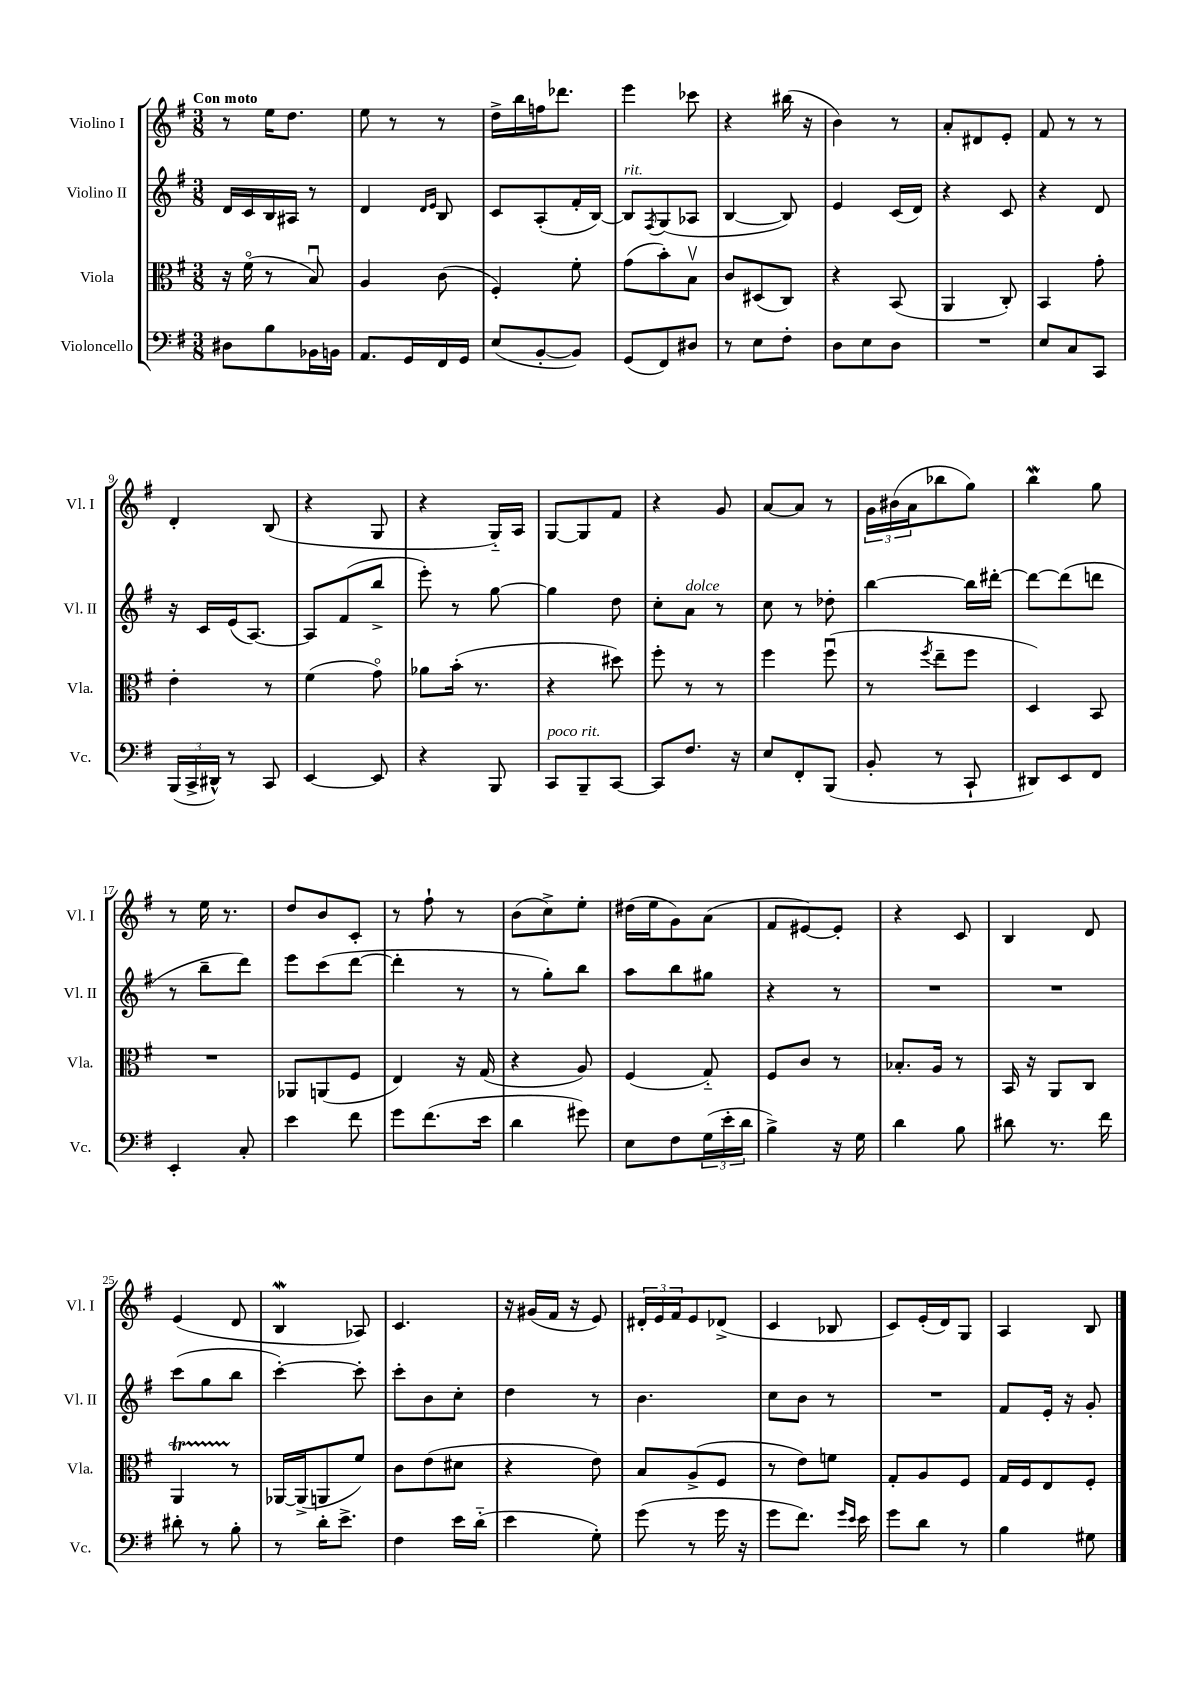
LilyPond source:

<<
\new StaffGroup <<
\new Staff = "s0" \with { instrumentName = "Violino I" shortInstrumentName = "Vl. I" } {
    \clef treble \key g \major \numericTimeSignature \time 3/8 \tempo "Con moto"
    r8 e''16 d''8. |
    e''8 r8 r8 |
    d''16-> b''16 f''16 des'''8. |
    e'''4 ces'''8 |
    r4 bis''16( r16 |
    b'4) r8 |
    a'8-. dis'8 e'8-. |
    fis'8 r8 r8 |
    d'4-. b8( |
    r4 g8 |
    r4 g16-_) a16 |
    g8~ g8 fis'8 |
    r4 g'8 |
    a'8~ a'8 r8 |
    \tuplet 3/2 { g'16 bis'16( a'16 } bes''8 g''8) |
    b''4\mordent g''8 |
    r8 e''16 r8. |
    d''8 b'8 c'8-. |
    r8 fis''8-! r8 |
    b'8( c''8->) e''8-. |
    dis''16( e''16 g'8) a'8( |
    fis'8 eis'8~) eis'8-. |
    r4 c'8 |
    b4 d'8 |
    e'4( d'8 |
    b4\mordent aes8) |
    c'4. |
    r16 gis'16( fis'16 r16 e'8) |
    \tuplet 3/2 { dis'16-. e'16 fis'16 } e'8 des'8->( |
    c'4 bes8 |
    c'8) e'16-.( d'16) g8 |
    a4 b8 \bar "|." |
}
\new Staff = "s1" \with { instrumentName = "Violino II" shortInstrumentName = "Vl. II" } {
    \clef treble \key g \major \numericTimeSignature \time 3/8
    d'16 c'16 b16 ais16 r8 |
    d'4 \grace { d'16 e'16 } b8 |
    c'8 a8-.( fis'16-. b16~) |
    b8^\markup { \italic "rit." } \acciaccatura { fis8 } g8( aes8 |
    b4~ b8) |
    e'4 c'16( d'16) |
    r4 c'8 |
    r4 d'8 |
    r16 c'16 e'16( a8.~) |
    a8 fis'8( b''8-> |
    e'''8-.) r8 g''8~ |
    g''4 d''8 |
    c''8-. a'8^\markup { \italic "dolce" } r8 |
    c''8 r8 des''8-. |
    b''4~ b''16 dis'''16~-. |
    dis'''8~ dis'''8( d'''8 |
    r8 b''8-- d'''8) |
    e'''8 c'''8( d'''8~ |
    d'''4-. r8 |
    r8 g''8-.) b''8 |
    a''8 b''8 gis''8 |
    r4 r8 |
    R4. |
    R4. |
    c'''8( g''8 b''8 |
    c'''4~-.) c'''8-. |
    c'''8-. b'8 c''8-. |
    d''4 r8 |
    b'4. |
    c''8 b'8 r8 |
    R4. |
    fis'8 e'16-. r16 g'8-. \bar "|." |
}
\new Staff = "s2" \with { instrumentName = "Viola" shortInstrumentName = "Vla." } {
    \clef alto \key g \major \numericTimeSignature \time 3/8
    r16 fis'16\flageolet( r8 b8\downbow) |
    a4 c'8( |
    fis4-.) fis'8-. |
    g'8( b'8-.) b8\upbow |
    c'8 dis8( c8) |
    r4 b,8( |
    a,4 c8-.) |
    b,4 g'8-. |
    e'4-. r8 |
    fis'4( g'8\flageolet) |
    aes'8 b'16-.( r8. |
    r4 dis''8) |
    fis''8-. r8 r8 |
    fis''4 fis''8\downbow( |
    r8 \acciaccatura { fis''8 } e''8-- fis''8 |
    d4) b,8 |
    R4. |
    aes,8 a,8( fis8 |
    e4) r16 g16( |
    r4 a8) |
    fis4( g8-_) |
    fis8 c'8 r8 |
    bes8.-. a16 r8 |
    b,16 r16 a,8 c8 |
    a,4\startTrillSpan r8\stopTrillSpan |
    aes,16~ aes,16->( a,8 fis'8) |
    c'8 e'8( dis'8 |
    r4 e'8) |
    b8 a8->( fis8 |
    r8 e'8) f'8 |
    g8-. a8 fis8 |
    g16 fis16 e8 fis8-. \bar "|." |
}
\new Staff = "s3" \with { instrumentName = "Violoncello" shortInstrumentName = "Vc." } {
    \clef bass \key g \major \numericTimeSignature \time 3/8
    dis8 b8 bes,16 b,16 |
    a,8. g,16 fis,16 g,16 |
    e8( b,8~-. b,8) |
    g,8( fis,8) dis8 |
    r8 e8 fis8-. |
    d8 e8 d8 |
    R4. |
    e8 c8 c,8 |
    \tuplet 3/2 { b,,16( c,16-> dis,16-^) } r8 c,8 |
    e,4~ e,8 |
    r4 b,,8 |
    c,8^\markup { \italic "poco rit." } b,,8-- c,8~ |
    c,8 fis8. r16 |
    e8 fis,8-. b,,8( |
    b,8-. r8 c,8-! |
    dis,8) e,8 fis,8 |
    e,4-. c8-. |
    e'4 fis'8 |
    g'8 fis'8.( e'16 |
    d'4 gis'8) |
    e8 fis8 \tuplet 3/2 { g16( e'16-. d'16 } |
    b4->) r16 g16 |
    d'4 b8 |
    dis'8 r8. fis'16 |
    dis'8-. r8 b8-. |
    r8 d'16-. e'8.-> |
    fis4 e'16 d'16-_( |
    e'4 g8-.) |
    g'8( r8 g'16 r16 |
    g'8 fis'8.) \grace { g'16 e'16 } e'16 |
    g'8 d'8 r8 |
    b4 gis8 \bar "|." |
}
>>
>>
